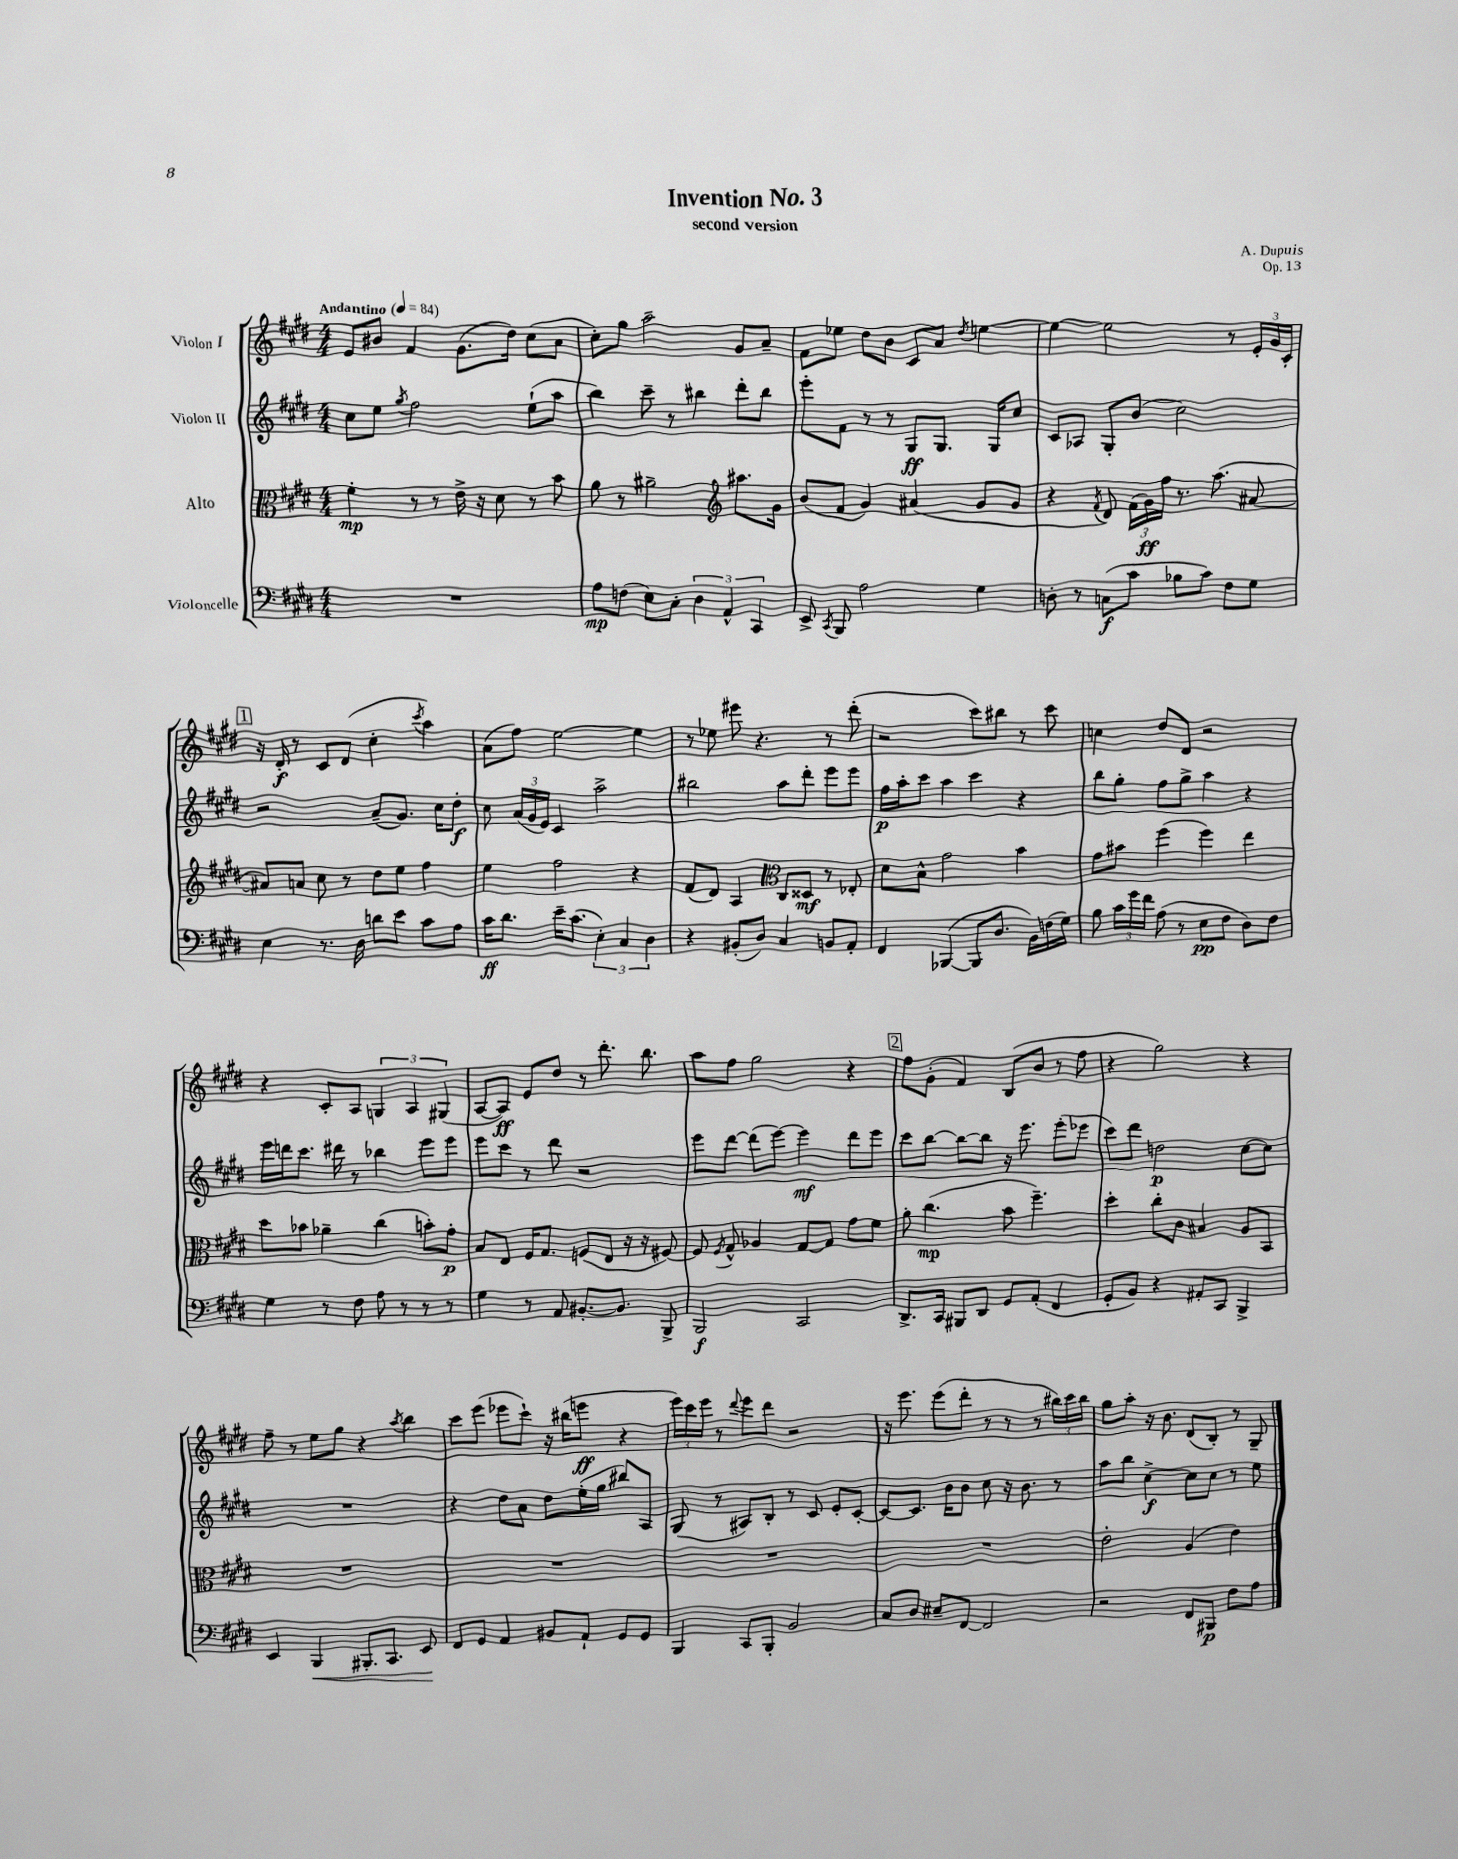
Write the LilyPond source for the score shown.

\header { title = "Invention No. 3" composer = "A. Dupuis" subtitle = "second version" opus = "Op. 13" }
<<
\new StaffGroup <<
\new Staff = "s0" \with { instrumentName = "Violon I" } {
    \clef treble \key e \major \numericTimeSignature \time 4/4 \tempo "Andantino" 4 = 84
    \autoBeamOff e'8[ bis'8] fis'4 gis'8.[( dis''16]) cis''8[( a'8] |
    cis''8[-.) gis''8] a''2-- gis'8[ a'8]-- |
    fis'8[ ees''8] dis''8[ b'8] cis'8[ a'8] \acciaccatura { dis''8 } e''4~ |
    e''4~ e''2 r8 \tuplet 3/2 { e'16[-. gis'16 cis'16]-. } |
    \mark \markup { \box "1" } r16 dis'16-.\f r8 cis'8[ dis'8]( cis''4-. \acciaccatura { cis'''8 } a''4) |
    a'8[( fis''8]) e''2~ e''4 |
    r8 ees''8 eis'''8 r4. r8 dis'''8-.( |
    r2 cis'''8[) bis''8] r8 cis'''8 |
    c''4 dis''8[ dis'8] r2 |
    r4 cis'8[-. a8] \tuplet 3/2 { g4 a4 gis4( } |
    a8[~ a8]\ff) e'8[ dis''8] r8 dis'''8.-. b''8. |
    a''8[ fis''8] gis''2 r4 |
    \mark \markup { \box "2" } fis''8[ gis'8]-.( fis'4) b8[( b'8] r8 fis''8 |
    r4 gis''2) r4 |
    fis''8-- r8 e''8[ gis''8] r4 \acciaccatura { a''8 } b''4 |
    cis'''8[ e'''8]( ees'''8[ cis'''8]-!) r16 bis''16[( e'''8]\ff r4 |
    \tuplet 3/2 { e'''16[) cis'''16 e'''16] } r8 \appoggiatura { dis'''8 } e'''8[ dis'''8] r2 |
    r16 e'''8. e'''8[( dis'''8]-. r8 r8 r8 \tuplet 3/2 { bis''16[) cis'''16 bis''16] } |
    gis''8[ a''8]-. r16 b'8. dis'8[( b8]-.) r8 gis8-- \bar "|." |
}
\new Staff = "s1" \with { instrumentName = "Violon II" } {
    \clef treble \key e \major \numericTimeSignature \time 4/4
    \autoBeamOff cis''8[ e''8] \acciaccatura { gis''8 } fis''2 e''8[-!( a''8] |
    b''4) cis'''8-- r8 bis''4 dis'''8[-. bis''8] |
    e'''8[-. fis'8] r8 r8 gis8[\ff gis8.] gis16[ cis''8] |
    cis'8[ aes8] gis8[-. b'8]( cis''2) |
    \mark \markup { \box "1" } r2 a'8[--( gis'8.]) cis''16[ dis''8]-.\f |
    cis''8 \tuplet 3/2 { a'16[( gis'16 e'16]) } cis'4 a''2-> |
    bis''2 a''8[ dis'''8]-. e'''8[ e'''8] |
    fis''16[\p a''16-. cis'''8] a''4 cis'''4 r4 |
    b''8[ gis''8]-. fis''8[ gis''8]-> a''4 r4 |
    e'''16[ d'''16 cis'''8.] dis'''16 r8 bes''4 e'''8[ e'''8] |
    e'''8[ cis'''8] r8 dis'''8 r2 |
    e'''8[ dis'''8]~ dis'''8[( e'''8]~) e'''4\mf dis'''8[ e'''8] |
    \mark \markup { \box "2" } cis'''8[ b''8]~ b''8[~ b''8] r16 e'''8. e'''8[-.( ees'''8] |
    cis'''8[) dis'''8] d''2\p cis''8[~ cis''8] |
    R1 |
    r4 dis''8[ a'8] dis''8[ e''16-.( gis''16] bis''8[) a8] |
    gis8( r8 ais8[) b8]-. r8 cis'8 e'8[-. cis'8]~-. |
    cis'8[~ cis'8.] b'16[ b'8] cis''8 r16 b'8. r8 |
    a''8[ b''8] cis''4~->\f cis''8[ cis''8] r8 e''8 \bar "|." |
}
\new Staff = "s2" \with { instrumentName = "Alto" } {
    \clef alto \key e \major \numericTimeSignature \time 4/4
    \autoBeamOff fis'4-.\mp r8 r8 e'16-> r16 dis'8 r8 b'8 |
    a'8 r8 ais'2-- \clef treble ais''8.[ gis'16] |
    b'8[( fis'8] gis'4) ais'4( gis'8[ gis'8] |
    r4 \acciaccatura { fis'8 } dis'8) \tuplet 3/2 { fis'16[( gis'16\ff) fis''16] } r8. a''8.( ais'8~ |
    \mark \markup { \box "1" } ais'8[) a'8] cis''8 r8 dis''8[ e''8] fis''4 |
    e''4 fis''2 r4 |
    fis'8[( dis'8]) a4 \clef alto cis8[ disis8]\mf r8 ees8-. |
    dis'8[ b8]-^ gis'2 b'4 |
    gis'8[ bis'8] fis''4( fis''4) e''4 |
    dis''8[ bes'8] aes'4-- cis''4( b'8[-.) gis'8]-.\p |
    b8[ e8] fis16[ gis8.] f8[( e8] r16 r16 fis8~) |
    fis8 \acciaccatura { fis8 } gis8-^ aes4 gis8[~ gis8] gis'8[ fis'8] |
    \mark \markup { \box "2" } a'8-. cis''4.\mp( b'8 fis''4.--) |
    dis''4-. cis''8[-. cis'8] bis4 a8[ b,8] |
    R1 |
    R1 |
    R1 |
    R1 |
    e'2-. a4( e'4) \bar "|." |
}
\new Staff = "s3" \with { instrumentName = "Violoncelle" } {
    \clef bass \key e \major \numericTimeSignature \time 4/4
    \autoBeamOff R1 |
    a8[\mp f8]( e8[) cis8]-. \tuplet 3/2 { dis4 a,4-^ cis,4 } |
    e,8-> \acciaccatura { cis,8 } b,,8 a2 gis4 |
    d8-. r8 c8[\f( cis'8] bes8[ cis'8]) fis8[ gis8] |
    \mark \markup { \box "1" } e4 r8. dis16 d'8[ e'8] cis'8[ a8] |
    cis'16[\ff dis'8.] e'16[-- cis'8.]( \tuplet 3/2 { e4-.) cis4 dis4 } |
    r4 bis,8[-.( dis8]) cis4 b,8[ a,8]-. |
    fis,4 bes,,4~( bes,,8[ dis8.] b,16[) f16( gis16]) |
    b8 \tuplet 3/2 { cis'16[ gis'16 fis'16] } a8( r8 e8[\pp fis8] dis8[) fis8] |
    gis4 r8 fis8 a8 r8 r8 r8 |
    gis4 r8 a,8 bis,8.[~-. bis,8.] b,,8-> |
    b,,2\f cis,2 |
    \mark \markup { \box "2" } dis,8.[-> cis,16] bis,,8[ dis,8] gis,8[ a,8]-.( fis,4 |
    gis,8[-. b,8]) r4 ais,8[-. cis,8] b,,4-> |
    e,4 b,,4\< bis,,8.[-. cis,8.] e,8\! |
    fis,8[ gis,8] a,4 bis,8[ a,8]-! gis,8[ gis,8] |
    b,,4 cis,8[ b,,8]-. b,2 |
    cis8[ dis8] eis8[-- fis,8]~ fis,2 |
    r2 fis,8[ bis,,8]\p fis8[ a8] \bar "|." |
}
>>
>>
\layout { \context { \Score \remove "Bar_number_engraver" } }
